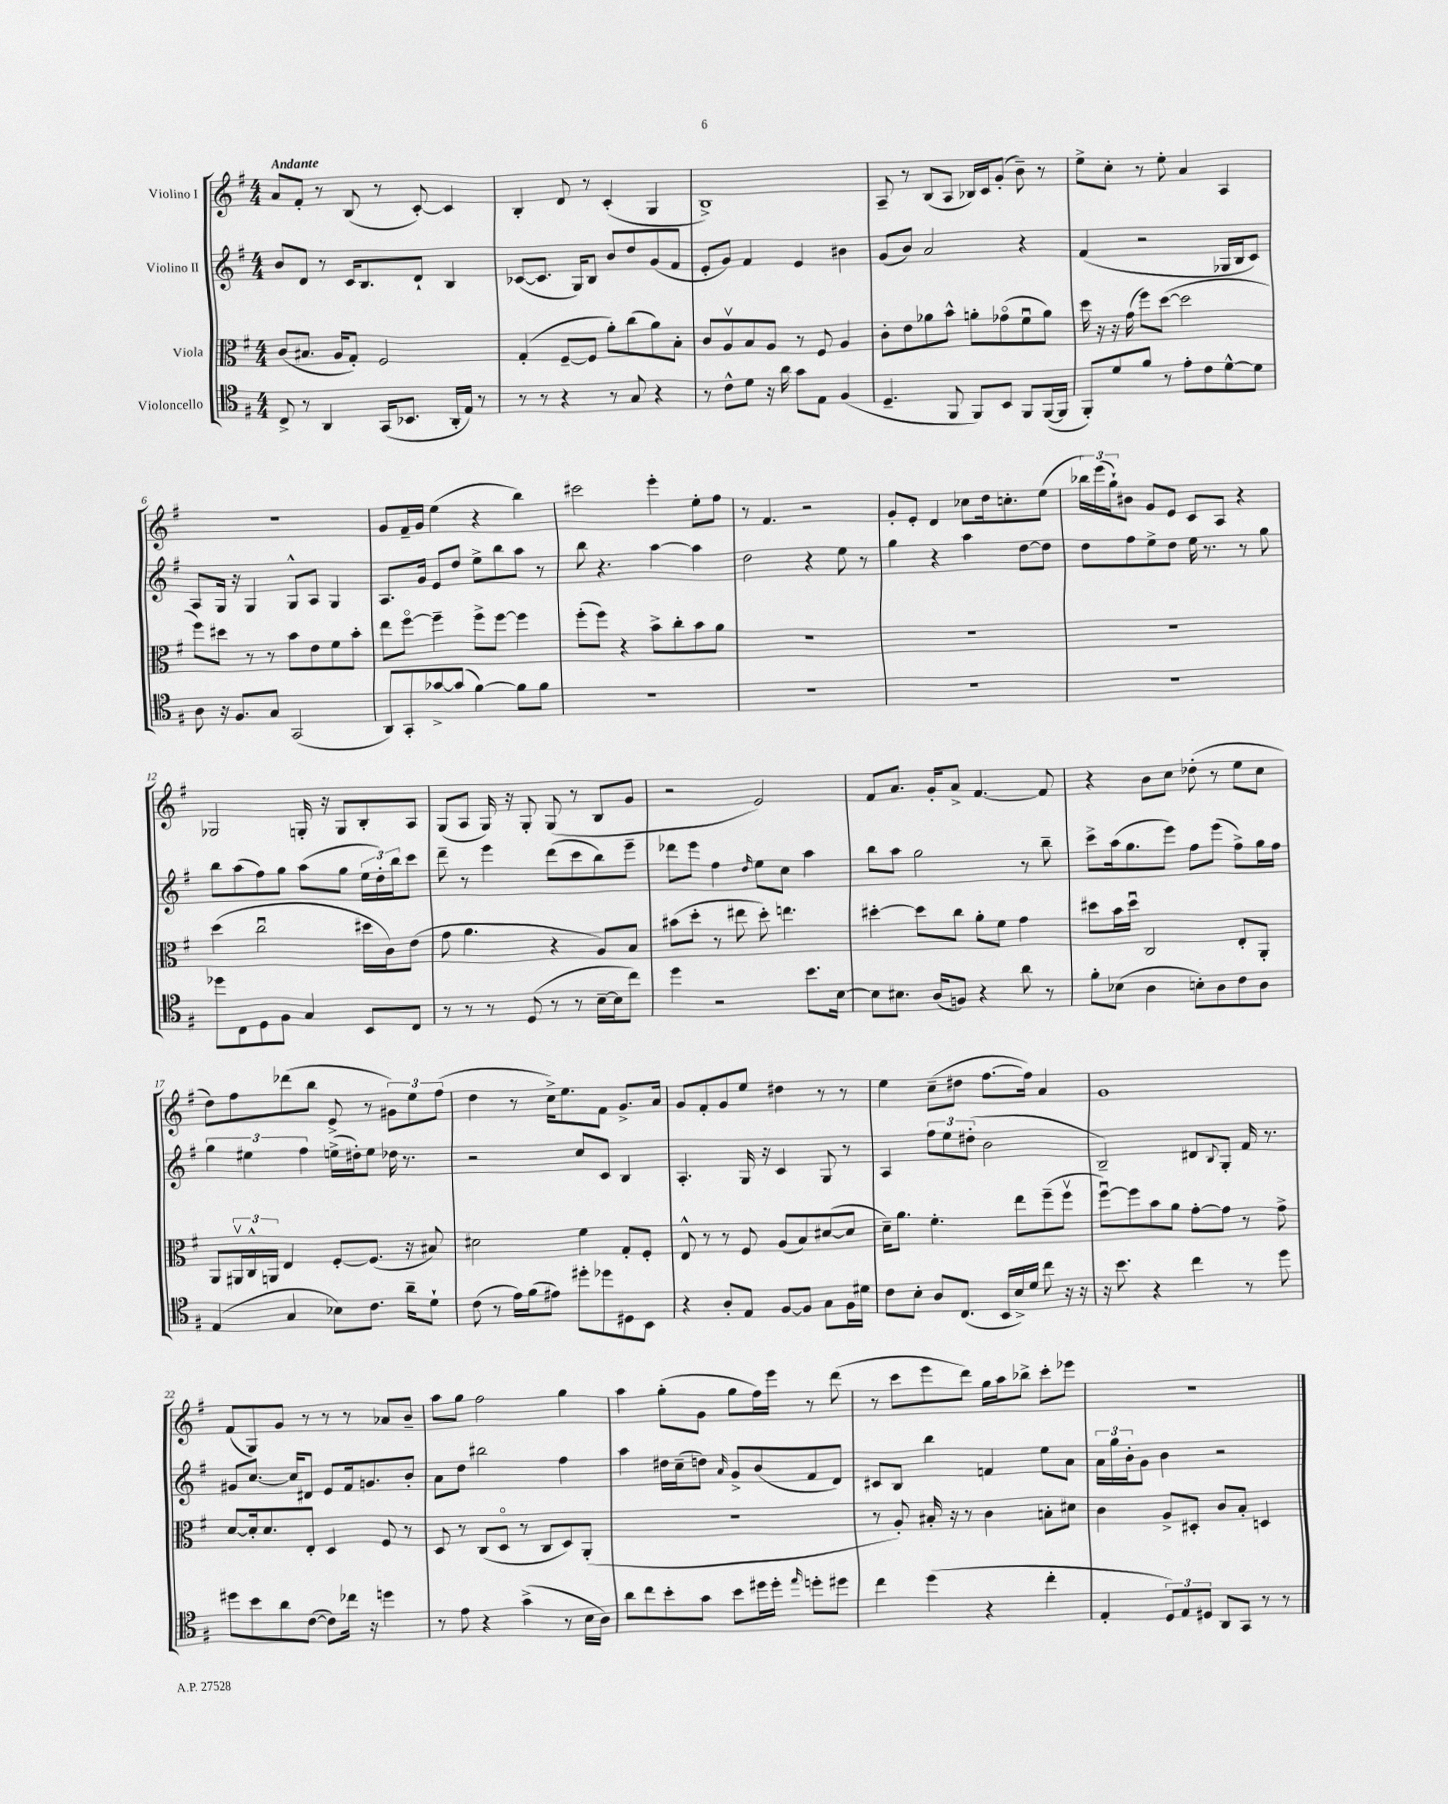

**kern	**kern	**kern	**kern
*part4	*part3	*part2	*part1
*staff4	*staff3	*staff2	*staff1
*I"Violoncello	*I"Viola	*I"Violino II	*I"Violino I
*clefC4	*clefC3	*clefG2	*clefG2
*k[f#]	*k[f#]	*k[f#]	*k[f#]
*M4/4	*M4/4	*M4/4	*M4/4
=1	=1	=1	=1
!	!	!	!LO:TX:a:B:t=Andante
8C^/	(8c/L	8b/L	8a/L
8r	8.B#X/J	8d/J	8f#'/J
4AA/	.	8r	8r
.	16A/KL	.	.
.	8G'/J)	16c/KL	(8B/
.	.	8.B/	.
(16GG/KL	2F#/	.	8r
8.BB-X/J	.	.	.
.	.	8d`/J	[8c'/)
16AA'/LL	.	4B/	4c/]
16E/JJ)	.	.	.
8r	.	.	.
=2	=2	=2	=2
8r	(4G'/	([8c-X/L	4B'/
8r	.	8.c-/J]	.
4r	[8F#~/L	.	8d/
.	.	16G/KL)	.
.	8F#/J]	8B/J	8r
8r	8a'\L)	8b/L	(4c'/
8G/	(8cc\	8dd/	.
4r	8a\)	(8g/	4G/
.	8B'\J	8f#/J	.
=3	=3	=3	=3
8r	8c/L	8e'/L	1B^)
8c^^\L	8Av/	8g/J)	.
8d\J	8B/	4f#/	.
16r	8A/J	.	.
16a\	.	.	.
8g\L	8r	4e/	.
8E\J	8F#/	.	.
(4F#/	4A/	4b#X\	.
=4	=4	=4	=4
4.D~/	8c'\L	(8g/L	8A~/
.	8e\	8b/J)	8r
.	8a-X\	2a/	(8B/L
8FF#/	8b^^\J	.	8A/J
8FF#/L)	8an'\L	.	16B-X/LL)
.	.	.	16c/J
8BB/J	(8g-X\	.	(8g'/J
8FF#/L	8f#u\	4r	8b~\)
([16FF#/L	8a\J)	.	8r
16FF#/JJ]	.	.	.
=5	=5	=5	=5
8FF#'/L)	16dd\	(4f#/	8ee^\L
.	16r	.	.
8d/	16r	.	8cc'\J
.	(16g\	.	.
8f#/J	8ff#\L)	2r	8r
8r	([8dd\J	.	8ee'\
8e'\L	2dd\]	.	4a/
8c\	.	.	.
[8d^^\	.	16G-X/LL	4A/
.	.	16B/J	.
8d\J]	.	8c/J)	.
!!LO:LB:g=z
=6	=6	=6	=6
8A\	8ff#\L)	8A/L	1r
16r	8dd#X\J	16G/Jk	.
8.F#/L	.	16r	.
.	8r	4G/	.
8G/J	8r	.	.
(2GG/	8b\L	8G^^/L	.
.	8e\	8A/J	.
.	8f#\	4G/	.
.	8b'\J	.	.
=7	=7	=7	=7
8AA/L)	8ee\L	8.A/L	8g/L
8GG'/	[8ff#\J	.	16f#~/L
.	.	16g/Jk	16g/JJ
[8g-X^/	4ff#~\]	8e/L	(4ee\
(8g-/J]	.	8dd/J	.
[4f#\)	8ff#^\L	8ee^\L	4r
.	[8ff#\J	8bb\	.
8f#\L]	4ff#\]	8aa\J	4bb\)
8f#\J	.	8r	.
=8	=8	=8	=8
1r	(8ff#'\L	8bb\	2ccc#X\
.	8ff#\J)	4.r	.
.	4r	.	.
.	8b^\L	[4aa\	4eee'\
.	8cc'\	.	.
.	8b\	4aa\]	8ee'\L
.	8a\J	.	8ff#\J
=9	=9	=9	=9
1r	1r	2dd\	8r
.	.	.	4.f#/
.	.	4r	2r
.	.	8ee\	.
.	.	8r	.
=10	=10	=10	=10
1r	1r	4gg\	8g'/L
.	.	.	8e'/J
.	.	4r	4d/
.	.	4aa\	8cc-X\L
.	.	.	16dd\k
.	.	.	8.ccn'\
.	.	[8dd\L	.
.	.	8dd\J]	(8ee\J
=11	=11	=11	=11
1r	1r	8dd\L	24bb-X\LL)
.	.	.	(24eee\
.	.	.	24gg`\J)
.	.	8ff#\	8b#X\J
.	.	8ee^\	8g/L
.	.	8dd\J	8e/J
.	.	16ee\	8c/L
.	.	8.r	.
.	.	.	8A/J
.	.	8r	4r
.	.	8gg\	.
!!LO:LB:g=z
=12	=12	=12	=12
8dd-X\L	(4dd\	8bb\L	2G-X/
8C\	.	(8aa\	.
8D\	2ccu\	8ff#\)	.
8F#\J	.	8gg\J	.
4G/	.	(8aa\L	16Gn'/
.	.	.	16r
.	.	8gg\J	8G/L
8BB/L	16dd#X\LL	24ee\LL	8B'/
.	.	24dd'\)	.
.	16c\J)	.	.
.	.	24bb\J	.
8C/J	(8e\J	8ccc\J	8A/J
=13	=13	=13	=13
8r	8g\	8ddd~\	(8G/L
8r	4.a\	8r	8A/J
8r	.	4eee\	16G/)
.	.	.	16r
(8D/	.	.	8G'/
8r	4r	(8ddd\L	(8G/
8r	.	8ccc\	8r
[16B~\LL	8A/L)	8bb\)	8B/L
16B\J]	.	.	.
8cc\J)	8B/J	8eee~\J	8g/J
=14	=14	=14	=14
4dd\	(8b#X\L	8ddd-X\L	2r
.	8dd'\J	8eee\J	.
2r	8r	4ff#\	.
.	8ee#X\	.	.
.	.	16qqdd/	.
.	8dd'\)	8ee\L	2e/)
.	4.een\	8cc\J	.
8.b\L	.	4aa\	.
[16B\Jk	.	.	.
=15	=15	=15	=15
8B\L]	[4dd#X'\	8bb\L	8f#/L
8.B#X\J	.	8aa\J	8.a/J
.	8dd#\L]	2gg\	.
(16A/KL	.	.	16g'/KL
8Fn/J)	8cc\J	.	8a^/J
4r	8a'\L	.	[4.f#/
.	8f#\J	.	.
8a\	4g\	8r	.
8r	.	8bb~\	8f#/]
=16	=16	=16	=16
8f#'\L	8dd#X\L	8ccc^\L	4r
(8B-X\J	16b\L	(16aa\k	.
.	16dd#u\JJ	8.gg\	.
4A\	2C/	.	8b\L
.	.	8eee\J)	8cc\J
8Bn'\L)	.	8ff#\L	(8dd-X'\
8A\	.	(8eee\J	8r
8c\	8E'/L	8ff#^\L)	8ee\L
8A\J	8AA'/J	16gg\L	8cc\J
.	.	16ff#\JJ	.
!!LO:LB:g=z
=17	=17	=17	=17
(4E/	8AA/L	6gg\	8dd\L)
.	24AA#Xv/L	.	8ff#\
.	24C^^/	6ee#X\	.
.	24AAn/JJ	.	.
4G/	4E/	.	(8ddd-X\
.	.	6ff#\	.
.	.	.	8bb\J
8B-X\L)	[8F#'/L	(16een^\LL	8e^/
.	.	16dd#X'\J)	.
8.c\J	(8.F#/J]	8ee\J	8r
.	.	16dd-X\	12g#X\L)
16a~\KL	16r	8.r	.
.	.	.	12ee\
8d`\J	8B#X/)	.	.
.	.	.	(12ff#\J
=18	=18	=18	=18
(8c\	2d#X\	2r	4dd\
8r	.	.	.
16e\LL)	.	.	8r
(16f#\J	.	.	.
8e#X\J)	.	.	16cc^\KL)
.	.	.	8.ee\
8dd#X'\L	4f#\	8cc/L	.
8dd-X\	.	8c/J	8f#\J
8D#X\	8G'/L	4B/	8.g^/L
8BB\J	8F#'/J	.	.
.	.	.	16a/Jk
=19	=19	=19	=19
4r	8E^^/	4.A'/	8g/L
.	8r	.	8f#'/
8A'/L	8r	.	8g/
8E/J	8F#/	16G/	8ee/J
.	.	16r	.
[8F#/L	(8A/L	4c/	4dd#X\
8F#/J]	8B/)	.	.
8G\L	([8d#X/	8G/	8r
16F#\L	8d#/J]	8r	8r
16d#X\JJ	.	.	.
=20	=20	=20	=20
8c\L	16d~\KL)	4A/	4ee\
.	8.a\J	.	.
8B'\J	.	.	.
8A/L	4.f#'\	12ff#\L	(8cc~\L
.	.	12ee\	.
(8.C/J	.	.	8dd#X\J
.	.	(12dd#X'\J	.
.	.	2b\	[8.ff#\L
16BB/LL	.	.	.
16B^/)	8ee\L	.	.
16d/JJ	.	.	16ff#\Jk])
8cc\	(8ff#~\	.	4a/
16r	8ff#v\J	.	.
16r	.	.	.
=21	=21	=21	=21
16r	[8ff#u\L)	2B~/)	1g
8.b\	.	.	.
.	8ff#\]	.	.
4r	8b\	.	.
.	8a\J	.	.
4cc\	[8g'\L	8d#X/L	.
.	.	8qqB/	.
.	8g\J]	8G'/J	.
8r	8r	16f#/	.
.	.	8.r	.
8dd\	8g^\	.	.
!!LO:LB:g=z
=22	=22	=22	=22
8dd#X\L	[8d/L	8g#X/L	(8f#/L
8b\	16d'/k]	[8.cc/J	8G/)
.	8.d/	.	.
8a\	.	.	8g/J
.	.	16cc/KL]	.
([8c\J	8E'/J	8d#X/J	8r
8c\L])	4D/	8e/L	8r
16cc-X\Jk	.	16f#/k	8r
16r	.	8.gn/	.
4ddn\	8F#/	.	8a-X/L
.	8r	8b'/J	8b~/J
=23	=23	=23	=23
8r	8D/	8a\L	8aa\L
8e\	8r	8dd\J	8gg\J
4r	(8C/L	2bb#X\	2ff#\
.	8D/J	.	.
(4g^\	8r	.	.
.	8C/L	.	.
8r	8D/)	4ff#\	4gg\
16B\LL	(8AA'/J	.	.
16A\JJ)	.	.	.
=24	=24	=24	=24
8a\L	1r	4aa\	4aa\
8cc\	.	.	.
8b'\	.	16dd#X\LL	(8gg'\L
.	.	(16cc~\J	.
8g\J	.	8ddn\J)	8g\J
.	.	16qqa/	.
8b\L	.	8g^/L	8gg\L
16dd#X\L	.	(8b/	16ff#\L)
16dd#'\JJ	.	.	16eee\JJ
16qqee/	.	.	.
8ddn'\L	.	8f#/	8r
8dd#X\J	.	8d/J)	(8ddd\
=25	=25	=25	=25
4cc\	8r	8c#X/L	8r
.	8A'/)	8B/J	8ccc\L
(4dd\	16B#X'/	4bb\	8eee\
.	16r	.	.
.	8r	.	8ddd\J)
4r	4c\	4fn/	16gg\LL
.	.	.	16aa\J
.	.	.	8bb-X^\J
4cc'\	8Bn'\L	8ee\L	8ccc'\L
.	8d#X\J	8a\J	8eee-X\J
=26	=26	=26	=26
4E'/	4c\	24a\LL	1r
.	.	24gg\	.
.	.	24b'\J	.
.	.	8g\J	.
12D/L)	8A^/L	4b\	.
12E/	.	.	.
.	8D#X'/J	.	.
12D#X/J	.	.	.
8AA/L	8c/L	2r	.
8GG/J	8B'/J	.	.
8r	4Dn/	.	.
8r	.	.	.
==	==	==	==
*-	*-	*-	*-
